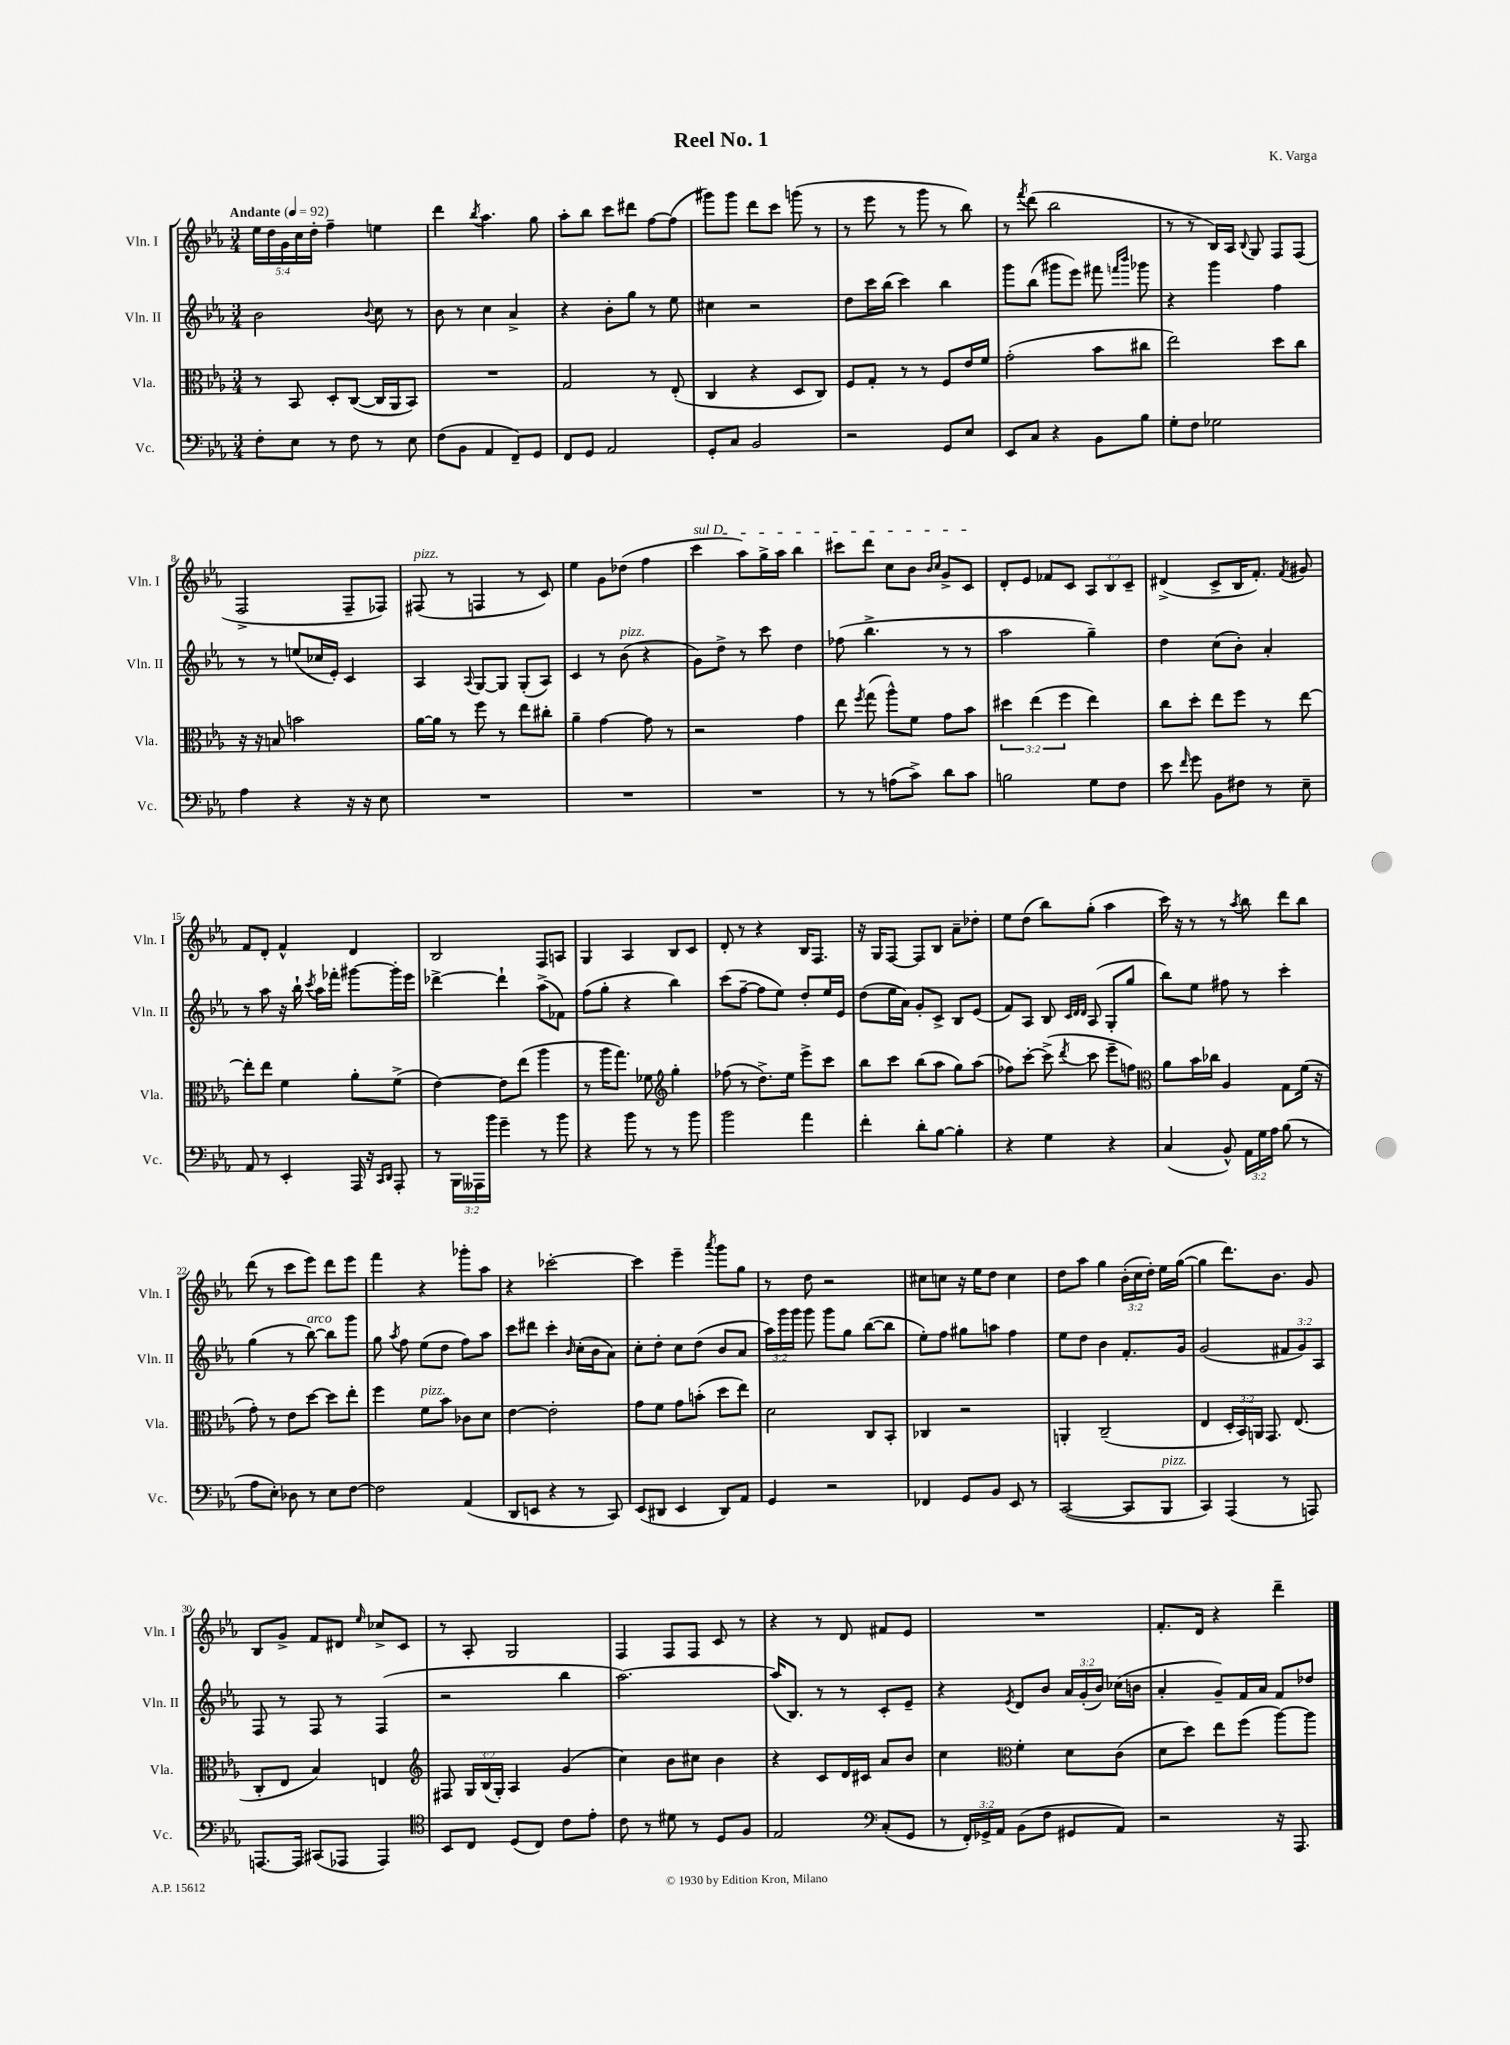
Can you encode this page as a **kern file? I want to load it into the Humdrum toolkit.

**kern	**kern	**kern	**kern
*staff4	*staff3	*staff2	*staff1
*clefF4	*clefC3	*clefG2	*clefG2
*k[b-e-a-]	*k[b-e-a-]	*k[b-e-a-]	*k[b-e-a-]
*M3/4	*M3/4	*M3/4	*M3/4
*MM92	*MM92	*MM92	*MM92
8F'	8r	2b-	20ee-
.	.	.	20dd
.	.	.	20g
8E-	8BB-	.	.
.	.	.	20cc
.	.	.	20dd'
8r	8D'	.	4ff~
8F	([8C	.	.
.	.	8qqb-	.
8r	16C]	8cc	4ee
.	16AA-	.	.
8E-	8BB-)	8r	.
=	=	=	=
(8F	2.r	8b-	4ddd
8BB-	.	8r	.
.	.	.	8qbb-
4AA-	.	4cc	4.aa-
8FF~)	.	4a-^	.
8GG	.	.	8gg
=	=	=	=
8FF	2G	4r	8aa-'
8GG	.	.	8bb-
2AA-	.	8b-'	8ccc
.	.	8gg	8ddd#
.	8r	8r	[8ff
.	(8E-'	8ee-	(8ff]
=	=	=	=
8GG'	4C	4cc#	8ggg#)
8C	.	.	8ggg#
2BB-	4r	2r	8ddd
.	.	.	8ccc
.	8D	.	(8ggg
.	8C)	.	8r
=	=	=	=
2r	8F	8dd	8r
.	8G'	16ccc	8eee-
.	.	(16bb-	.
.	8r	4ccc)	8r
.	8r	.	8ggg
8GG	8F	4bb-	8r
8E-	16e-	.	8bb-)
.	16f	.	.
=	=	=	=
8EE-	(2g'	8ggg	8r
.	.	.	8qfff
8C	.	(8bb-	(8ddd
4r	.	8ggg#	2bb-
.	.	8eee-)	.
8BB-	8b-	8fff#	.
.	.	16qqfff	.
.	.	16qqbbb-	.
8B-	8cc#	8ggg-	.
=	=	=	=
8G'	2ee-)	4r	8r
8F	.	.	8r
2G-	.	4ggg	16B-)
.	.	.	16A-
.	.	.	8qqB-
.	.	.	8G
.	8dd	4ff	8F
.	8cc	.	(8F
=	=	=	=
4A-	16r	8r	2F^
.	16r	.	.
.	8B	8r	.
4r	2b	(8ee	.
.	.	16cc-	.
.	.	16e-')	.
16r	.	4c	8F~
16r	.	.	.
8E-	.	.	8F-)
=	=	=	=
2.r	[16a-	4A-	(8F#
.	16a-]	.	.
.	8r	.	8r
.	.	8qqA-	.
.	8ff	[8G	4F
.	8r	8G]	.
.	8ee-	(8G'	8r
.	8cc#'	8A-)	8c)
=	=	=	=
2.r	4a-~	4c	4ee-
.	[4g	8r	8g
.	.	(8b-	(8dd-
.	8g]	4r	4ff
.	8r	.	.
=	=	=	=
2.r	2r	8g)	4ccc
.	.	8dd^	.
.	.	8r	8aa-)
.	.	8ccc	16gg^
.	.	.	16aa-
.	4g	4dd	4bb-
=	=	=	=
8r	8ee-	(8ff-	8ccc#
.	8qff	.	.
8r	(8gg	4.bb-^	8ddd
(8A	8aa-^^)	.	8cc
8c^)	8f	.	8b-
.	.	.	16qqb-
.	.	.	16qqcc
8d	8g	8r	8g^
8c	8b-	8r	8c
=	=	=	=
2B	6dd#	2aa-	8d'
.	.	.	8e-
.	(6ee-	.	.
.	.	.	8f-
.	6ff	.	.
.	.	.	8c
8G	4ee-)	4gg~)	12A-
.	.	.	12B-
8F	.	.	.
.	.	.	12c~
=	=	=	=
8e-	8cc	4dd	(4d#^
16qqf	.	.	.
8g	8dd'	.	.
8BB-	8ee-	(8cc	8c^
8F#	8ff	8b-')	16B-
.	.	.	8.f')
8r	8r	4a-'	.
.	.	.	8qf
8E-~	[8ee-	.	8g#
=	=	=	=
8AA-	8ee-']	8r	8f
8r	8ee-	8aa-	8d'
4EE-'	4f	16r	4f^^
.	.	16bb-`	.
.	.	8qccc	.
.	.	16aa-	.
.	.	16fff-'	.
16AAA-	8a-'	[8ggg#	4d
16r	.	.	.
16qqCC	.	.	.
16qqDD	.	.	.
8AAA-'	(8f^	16ggg#']	.
.	.	16eee-	.
=	=	=	=
8r	[4e-)	[4ddd-^	2B-
24BBB-	.	.	.
24AAA--	.	.	.
24b-	.	.	.
4g~	8e-]	4ddd-`]	.
.	(8ee-	.	.
8r	4aa-	(8aa-^	8F
8b-	.	8f-)	8A
=	=	=	=
4r	8r	(8ff	4G
.	16aa-	8gg'	.
.	8.gg)	.	.
8b-	.	4r	4A-
8r	8f-	.	.
*	*clefG2	*	*
8r	4gg'	4bb-)	8B-
8b-	.	.	8c
=	=	=	=
2b-	(8ff-	(8ccc	8d'
.	8r	[8ff~	8r
.	8.dd^)	8ff]	4r
.	.	8ee-)	.
.	16ee-	.	.
4a-	8eee-^	8dd'	16B-
.	.	.	8.F
.	8ccc	16ee-	.
.	.	16e-	.
=	=	=	=
4f'	8bb-	(8dd	16r
.	.	.	16G
.	8ccc	16ee-	[8F
.	.	16a-)	.
8d'	(8bb-	8g'	8F]
[8B-	8aa-	8c^	8B-
4B-']	8gg)	8B-	8a-~
.	(8aa-	(8e-	8dd-'
=	=	=	=
4r	8ff-)	8f)	8ee-
.	[8ccc'	8A-	(8dd
4G	(8ccc^]	8B-	8bb-)
.	.	32qqc	.
.	.	32qqd	.
.	8qddd	32qqd	.
.	8ccc	(8A-	(8gg'
4r	8eee-~	8G'	4aa-
.	8ff)	8gg	.
=	=	=	=
*	*clefC3	*	*
(4C	8a-	8bb-)	16ccc)
.	.	.	16r
.	16b-	8ee-	8r
.	16cc-	.	.
8BB-^^)	4A-	8ff#	8r
.	.	.	8qaa-
24AA-	.	8r	8bb-
24G	.	.	.
24A-	.	.	.
(8B-	8G	4ccc'	8ddd
8r	(16f	.	8bb-
.	16r	.	.
=	=	=	=
8A-	8g')	(4gg	(8ddd
8E-')	8r	.	8r
8D-	8e-	8r	8ccc
8r	[8dd	[8bb-)	8eee-)
8E-	8dd]	8bb-]	8ddd
[8F	8ee-'	8ggg	8eee-
=	=	=	=
2F]	4ff	8gg	4fff
.	.	8qaa-	.
.	.	8ff	.
.	8f	(8ee-	4r
.	8b-	8dd	.
(4AA-	8c-	8ff)	8ggg-'
.	8d	8aa-	8aa-
=	=	=	=
8DD	[4e-	8ccc	4r
8EE	.	8ddd#	.
4r	2e-']	4ccc'	[2ccc-'
.	.	16qqb-	.
8r	.	(16cc'	.
.	.	16b-	.
8CC)	.	8a-)	.
=	=	=	=
(8EE-	8g	8cc'	4ccc-]
8DD#	8f	8dd'	.
4EE-	8g	8cc	4eee-~
.	(8b'	(8dd	.
.	.	.	8qaaa-
8DD#)	8dd	8b-	8ggg
8AA-	8ee-)	8a-	8gg
=	=	=	=
4GG	2d	24aa-)	8r
.	.	24ggg	.
.	.	24ggg	.
.	.	8ggg	8dd
2r	.	8ggg	2r
.	.	8gg	.
.	8C	([8bb-	.
.	8BB-'	8bb-]	.
=	=	=	=
4FF-	4C-	8ee-')	8cc#
.	.	8ff	8cc
8GG	2r	8gg#	16r
.	.	.	16ee-
8BB-	.	8aa	8dd
8EE-	.	4ff	4cc
8r	.	.	.
=	=	=	=
([2CC	4AA'	8ee-	8dd
.	.	8dd	8aa-
.	(2C~	4b-	4gg
8CC]	.	8.f'	(24b-'
.	.	.	24cc
.	.	.	24dd')
8BBB-	.	.	16ee-
.	.	16g	([16gg
=	=	=	=
4CC)	4E-	(2g	4gg]
(4AAA-	24D'	.	8.ddd)
.	24BB-)	.	.
.	24AA	.	.
.	8.GG	.	.
.	.	.	8.b-
8r	.	12f#	.
.	(8.E-	.	.
.	.	12g)	.
8AAA)	.	.	8g
.	.	12A-	.
=	=	=	=
[8.AAA	8C'	8F	8B-
.	8E-	8r	8g^
16AAA]	.	.	.
(8CC#	4B-)	8F	8f
8AAA-	.	8r	8d#
.	.	.	16qqee-
4AAA-)	4E	(4F	8cc-^
.	.	.	8c
=	=	=	=
*clefC4	*clefG2	*	*
8BB-	8F#	2r	8r
8C	24G	.	8A-'
.	(24B-	.	.
.	24G')	.	.
(8D	4A-	.	2G
8C)	.	.	.
8c	(4g	4bb-	.
8e-'	.	.	.
=	=	=	=
8c	4cc)	[2.aa-)	4F
8r	.	.	.
8d#	8b-	.	8F
8r	8cc#	.	8F
8D	4b-	.	8c
8F	.	.	8r
=	=	=	=
2E-	4r	(16aa-]	4r
.	.	8.B-)	.
.	8c	8r	8r
.	16d	8r	8d
.	16c#	.	.
*clefF4	*	*	*
(8C'	8a-	8c'	8f#
8GG	8b-	8e-~	8e-
=	=	=	=
8r	4cc	4r	2.r
24FF')	.	.	.
24GG-^	.	.	.
24AA-	.	.	.
*	*clefC3	*	*
.	.	8qe-	.
(8BB-	4f'	8d	.
8F	.	8b-	.
8GG#	8d	24a-	.
.	.	(24g'	.
.	.	24b-)	.
8AA-)	(8c	(16cc-	.
.	.	16b	.
=	=	=	=
2r	8d	4a-'	8.f'
.	8dd)	.	.
.	.	.	16d
.	8ee-	8g~)	4r
.	(8ff	16f	.
.	.	16a-	.
16r	[8aa-)	8f	4ddd~
8.AAA-	.	.	.
.	8aa-]	8dd-	.
==	==	==	==
*-	*-	*-	*-
